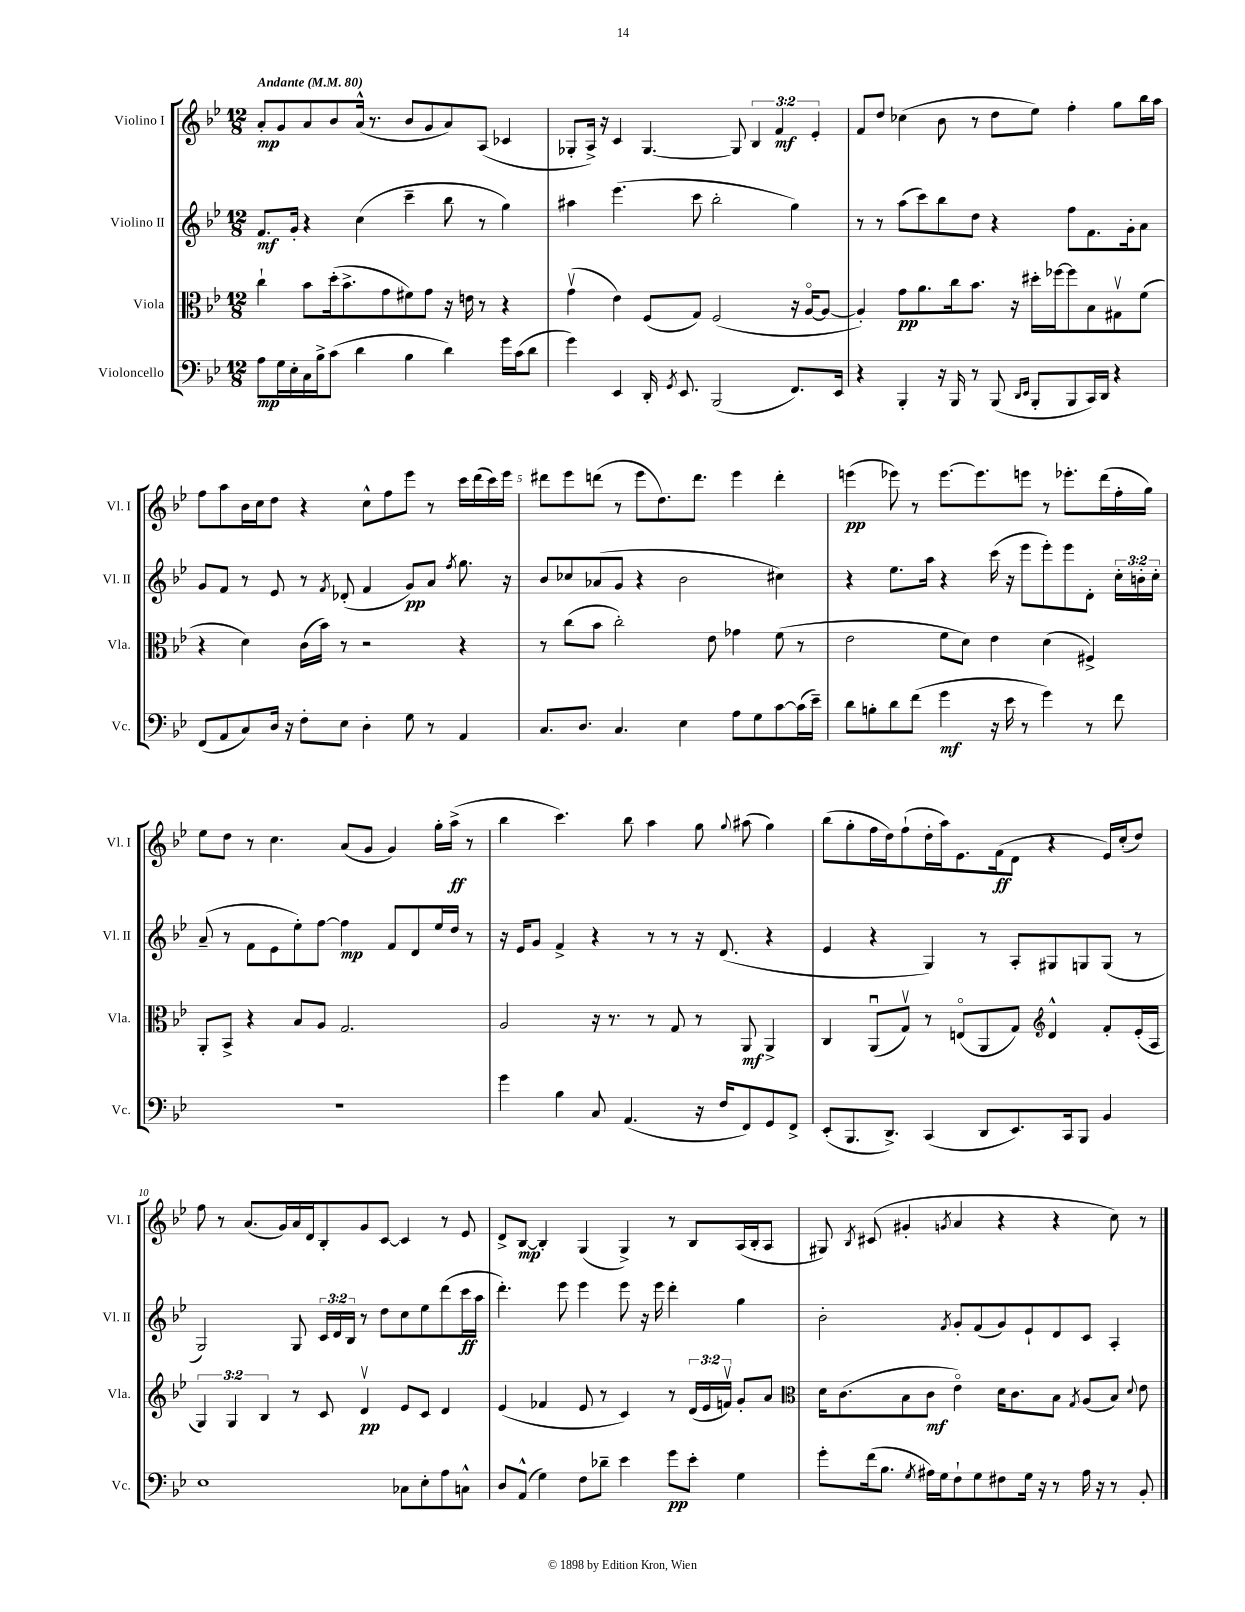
<<
\new StaffGroup <<
\new Staff = "s0" \with { instrumentName = "Violino I" shortInstrumentName = "Vl. I" } {
    \clef treble \key bes \major \numericTimeSignature \time 12/8 \override Staff.TupletNumber.text = #tuplet-number::calc-fraction-text \tempo "Andante" 4 = 80
    \autoBeamOff a'8[-.\mp g'8 a'8 bes'8 a'16]-^( r8. bes'8[ g'8 a'8) a8]( ces'4 |
    ges8[-. a16]->) r16 c'4 ges4.~ ges8 \tuplet 3/2 { bes4 f'4\mf ees'4-. } |
    f'8[ d''8] ces''4( bes'8 r8 d''8[ ees''8]) f''4-. g''8[ bes''16 a''16] |
    f''8[ a''8 bes'16 c''16 d''8] r4 c''8[-^ f''8 ees'''8] r8 c'''16[ d'''16( c'''16) ees'''16] |
    dis'''8[ ees'''8 d'''8]( r8 ees'''8[ d''8.) d'''8.] ees'''4 d'''4-. |
    e'''4\pp( ees'''8) r8 ees'''8.[~ ees'''8. e'''8] r8 ees'''8.[-. d'''16( f''16-. g''16]) |
    ees''8[ d''8] r8 c''4. a'8[( g'8] g'4) g''16[-. a''16]->\ff( r8 |
    bes''4 c'''4.) bes''8 a''4 g''8 \appoggiatura { g''8 } ais''8( g''4) |
    bes''8[( g''8-. f''16 d''16) f''8-!( d''16-. a''16) ees'8. f'16\ff( d'8] r4 ees'16[) c''16-.( d''8]) |
    f''8 r8 a'8.[( g'16) a'16 d'16 bes8-. g'8 c'8]~ c'4 r8 ees'8 |
    d'8[-> bes8]~\mp bes4-. g4( g4->) r8 bes8[ a16( bes16-. a8] |
    gis8) \acciaccatura { bes8 } cis'8( gis'4-. \acciaccatura { g'8 } a'4 r4 r4 c''8) r8 \bar "|." |
}
\new Staff = "s1" \with { instrumentName = "Violino II" shortInstrumentName = "Vl. II" } {
    \clef treble \key bes \major \numericTimeSignature \time 12/8 \override Staff.TupletNumber.text = #tuplet-number::calc-fraction-text
    \autoBeamOff f'8.[\mf g'16]-. r4 c''4( c'''4-- bes''8 r8 g''4) |
    ais''4 ees'''4.( c'''8 bes''2-. g''4) |
    r8 r8 a''8[( c'''8) bes''8 d''8] r4 f''8[ f'8. g'16-. a'8] |
    g'8[ f'8] r8 ees'8 r8 \acciaccatura { f'8 } des'8-.( f'4 g'8[\pp) a'8] \acciaccatura { f''8 } g''8. r16 |
    bes'8[ ces''8 aes'8( g'8] r4 bes'2 cis''4) |
    r4 ees''8.[ a''16] r4 c'''16( r16 ees'''8[ ees'''8-.) ees'''8 d'8]-. \tuplet 3/2 { c''16[-. b'16-. c''16]-. } |
    a'8--( r8 f'8[ ees'8 ees''8-.) f''8]~ f''4\mp f'8[ d'8 ees''16 d''16] r8 |
    r16 ees'16[ g'8] f'4-> r4 r8 r8 r16 d'8.( r4 |
    ees'4 r4 g4) r8 a8[-. gis8 g8 g8]( r8 |
    g2) g8 \tuplet 3/2 { c'16[ d'16 bes16] } r8 d''8[ c''8 ees''8 d'''8( c'''16\ff a''16] |
    d'''4.-.) ees'''8 ees'''4 ees'''8 r16 ees'''16 d'''4-. g''4 |
    bes'2-. \acciaccatura { f'8 } g'8[-. f'8( g'8) ees'8-! d'8 c'8] a4-. \bar "|." |
}
\new Staff = "s2" \with { instrumentName = "Viola" shortInstrumentName = "Vla." } {
    \clef alto \key bes \major \numericTimeSignature \time 12/8 \override Staff.TupletNumber.text = #tuplet-number::calc-fraction-text
    \autoBeamOff c''4-! bes'8[ d''16-.( bes'8.-> g'8 fis'8) g'8] r16 e'16 r8 r4 |
    g'4\upbow( ees'4) f8[( g8]) f2( r16 a16[~\flageolet a8]~ |
    a4-.) g'8[\pp a'8. c''16 bes'8.] r16 dis''16[-. fes''16~ fes''8 bes8 gis8\upbow f'8]( |
    r4 d'4) c'16[( bes'16]) r8 r2 r4 |
    r8 c''8[( bes'8] c''2-.) ees'8 ges'4 f'8( r8 |
    ees'2 f'8[ d'8]) ees'4 d'4( fis4->) |
    a,8[-. bes,8]-> r4 bes8[ a8] g2. |
    a2 r16 r8. r8 g8 r8 a,8\mf a,4-> |
    c4 a,8[\downbow( g8]\upbow) r8 e8[\flageolet( a,8 g8]) \clef treble d'4-^ f'8[-. ees'16-.( a16] |
    \tuplet 3/2 { g4) g4 bes4 } r8 c'8 d'4\upbow\pp ees'8[ c'8] d'4 |
    ees'4( fes'4 ees'8 r8 c'4) r8 \tuplet 3/2 { d'16[( ees'16 f'16]\upbow) } g'8[-. a'8] |
    \clef alto d'16[ c'8.( bes8 c'8]\mf ees'4\flageolet) d'16[ c'8. bes8] \acciaccatura { g8 } a8[( bes8]) \appoggiatura { d'8 } ees'8 \bar "|." |
}
\new Staff = "s3" \with { instrumentName = "Violoncello" shortInstrumentName = "Vc." } {
    \clef bass \key bes \major \numericTimeSignature \time 12/8
    \autoBeamOff a8[\mp g16 ees16-. c16 bes16-> c'8]( d'4 bes4 d'4) g'16[ c'16( d'8] |
    g'4) ees,4 d,16-. \acciaccatura { g,8 } ees,8. bes,,2( f,8.[) ees,16] |
    r4 bes,,4-. r16 bes,,16 r8 bes,,8( \grace { d,16[ ees,16] } bes,,8[-. bes,,8 c,16) d,16] r4 |
    f,8[( a,8 c8) d16] r16 f8[-. ees8] d4-. g8 r8 a,4 |
    c8.[ d8.] c4. ees4 a8[ g8 c'8~ c'16( ees'16]--) |
    d'8[ b8-. d'8 f'8]( g'4\mf r16 ees'16 r8 g'4) r8 f'8 |
    R1. |
    g'4 bes4 c8 a,4.( r16 f16[ f,8) g,8 f,8]-> |
    ees,8[-.( bes,,8. d,8.]->) c,4( d,8[ ees,8.) c,16 bes,,8] bes,4 |
    ees1 ces8[ ees8-. a8 c8]-^ |
    d8[ a,8]-^( g4) f8[ des'8]-- ees'4 g'8[\pp ees'8]-. g4 |
    g'8[-. f'16( bes8.] \acciaccatura { g8 } ais16[) g16 f8-! g8 fis8 g16] r16 r8 ais16 r16 r8 bes,8-. \bar "|." |
}
>>
>>
\layout { \context { \Score \override BarNumber.break-visibility = ##(#f #t #t) barNumberVisibility = #(every-nth-bar-number-visible 5) } }
